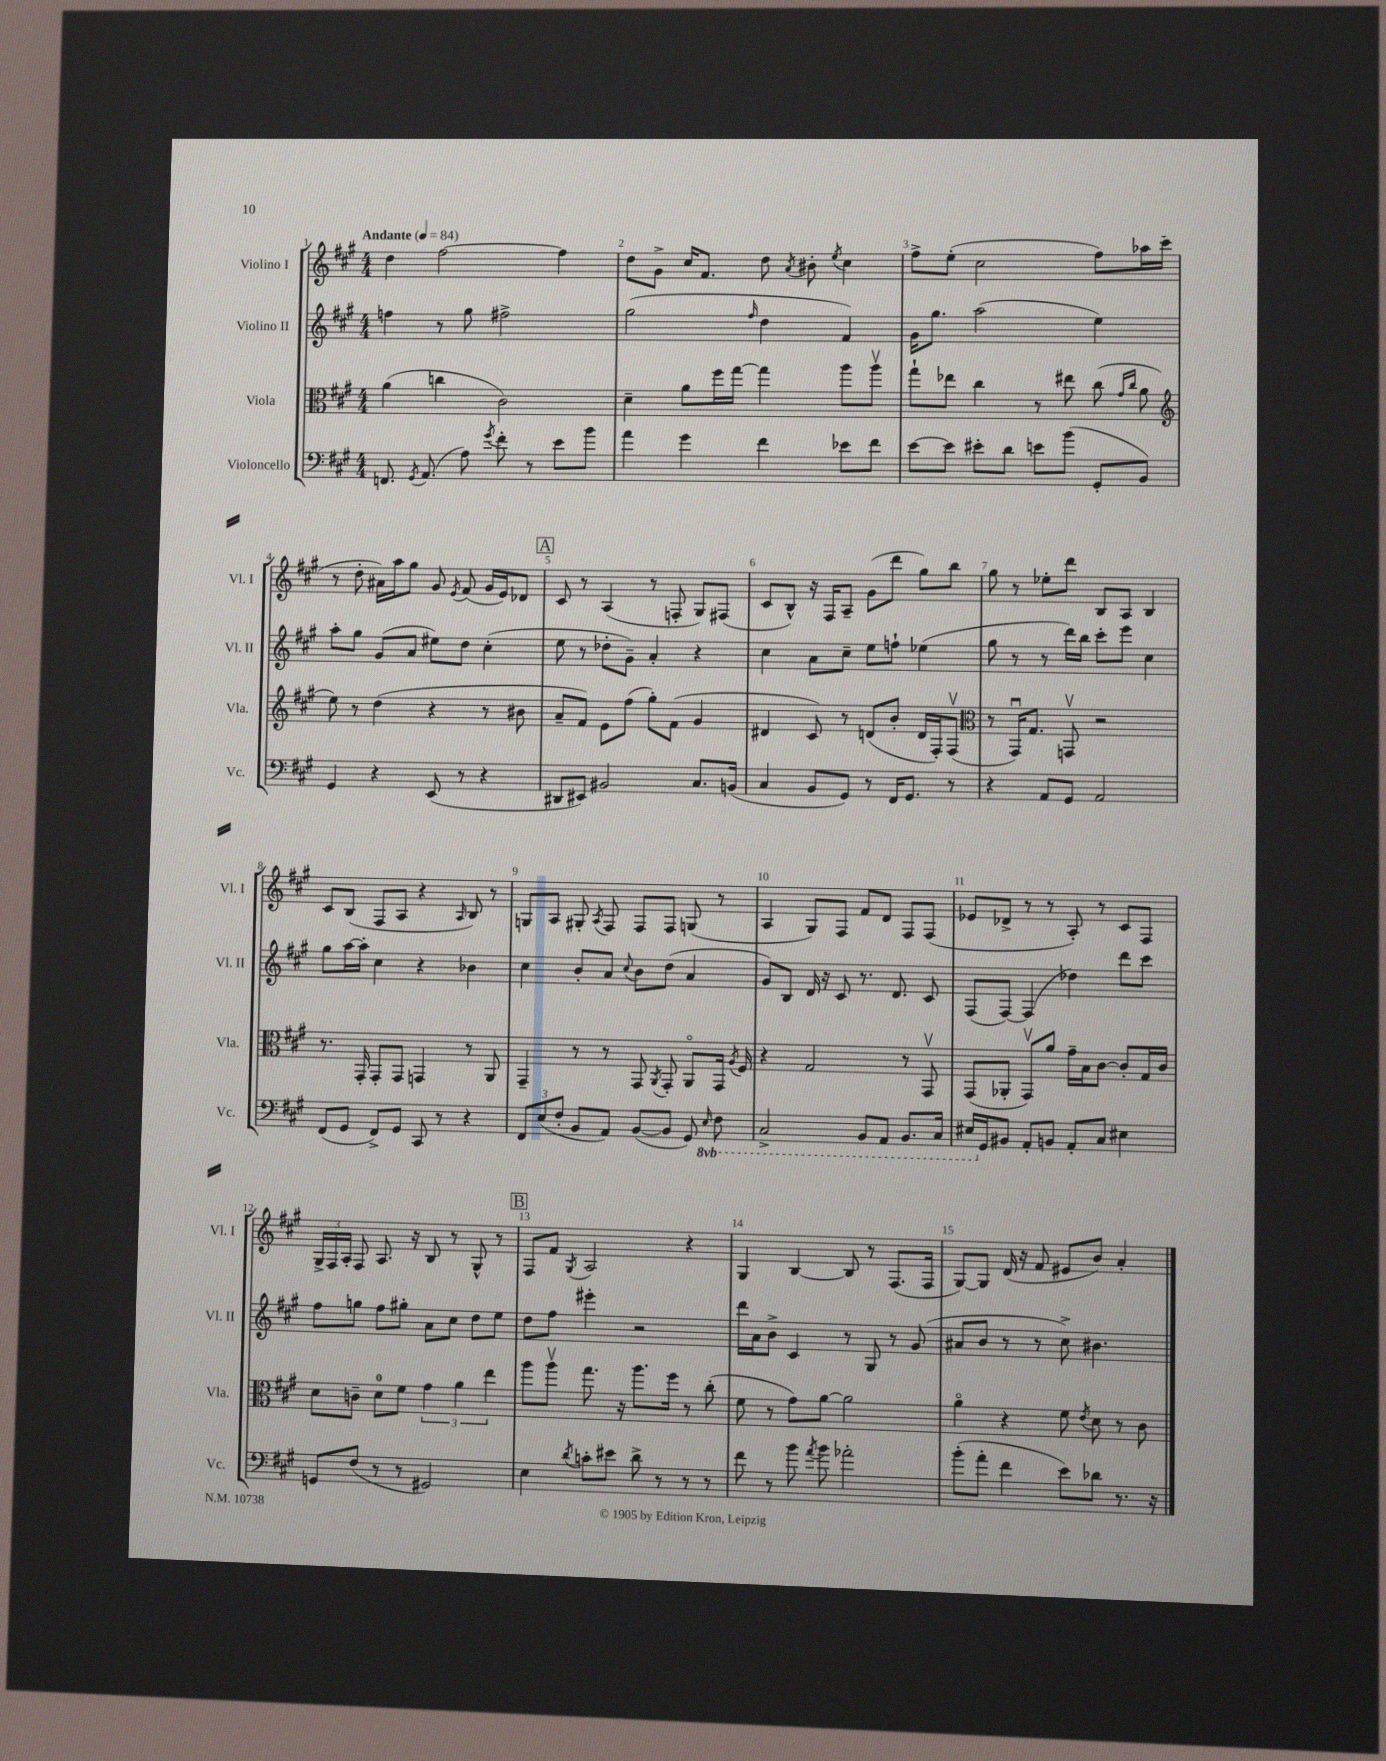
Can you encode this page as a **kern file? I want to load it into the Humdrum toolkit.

**kern	**kern	**kern	**kern
*staff4	*staff3	*staff2	*staff1
*clefF4	*clefC3	*clefG2	*clefG2
*k[f#c#g#]	*k[f#c#g#]	*k[f#c#g#]	*k[f#c#g#]
*M4/4	*M4/4	*M4/4	*M4/4
*MM84	*MM84	*MM84	*MM84
8.FF	(4a	4ff	4dd
8qGG#	.	.	.
(8.AA	.	.	.
.	4cc	8r	[2ff#
8A)	.	8gg#	.
8qg#	.	.	.
8f#'	2c#)	2ff#^	.
8r	.	.	.
8e	.	.	4ff#]
8b	.	.	.
=	=	=	=
4a	4d~	(2gg#	8dd
.	.	.	8g#^
4g#	8a	.	16cc#
.	.	.	8.f#
.	16ff#	.	.
.	[16gg#	.	.
.	.	16qqff#	.
4f#	4gg#]	4dd	8dd
.	.	.	8qa
.	.	.	8b#'
.	.	.	8qee
8e-	8aa	4f#)	4cc#
8f#	8aav	.	.
=	=	=	=
[8e	8gg#`	16g#	8ff#^
.	.	8.gg#	.
8e]	8ee-	.	(8ee'
8e#'	4cc#	(2aa	2cc#
8d	.	.	.
8e	8r	.	.
(8b	8ee#	.	.
8GG#'	(8cc#	4ee)	8ff#)
.	16qqg#	.	.
.	16qqcc#	.	.
8BB)	8a	.	16aa-
.	.	.	(16ccc#
=	=	=	=
*	*clefG2	*	*
4GG#	8ee)	8aa'	8r
.	8r	8gg#	8dd'
4r	(4dd	(8g#	16a#)
.	.	.	16aa
.	.	8a	8gg#
(8EE	4r	8ee#)	8g#
.	.	.	8qe
8r	.	8dd	(8f#
4r	8r	(4cc#'	16g#
.	.	.	16e)
.	8b#	.	8d-
=	=	=	=
8DD#	8a~	8ee	8c#
8EE#)	8f#)	8r	8r
2BB#	8e	8dd-'	(4A
.	(8ff#	8g#~)	.
.	8gg#')	4a'	8r
.	(8f#	.	8F'
8.C#	4g#	4r	8G#)
.	.	.	(8F#
(16BB	.	.	.
=	=	=	=
4C#	4d#	4cc#	8c#
.	.	.	8B^^)
8BB	8c#)	8a	16r
.	.	.	16F#
8GG#)	8r	8cc#~	8A~
8r	(8d	8ee	(8g#
16FF#	8b'	8ff`	8ddd
8.GG#	.	.	.
.	16d	(4ee-	8gg#)
.	16F#')	.	.
8r	(8F#v	.	8bb
=	=	=	=
*	*clefC3	*	*
4r	8r	8gg#	8gg#
.	16GG#u)	8r	8r
.	8.G#	.	.
8AA	.	8r	8ee-'
8GG#	8GGv	16ddd)	8ddd
.	.	16bb	.
2AA	2r	8ccc#'	8B
.	.	8eee	8A
.	.	4cc#	4B
=	=	=	=
(8FF#	8.r	8gg#	8c#
8GG#	.	[16aa	(8B
.	16GG#'	16aa']	.
8FF#^)	8GG#'	4cc#	8F#
8GG#	8GG#	.	8A
8CC#	4GG	4r	4r
8r	.	.	.
.	.	.	16qqA
4r	8r	4b-	8B)
.	8AA	.	8r
=	=	=	=
12FF#	4GG#~	4cc#	8G
(12E	.	.	.
.	.	.	8A
12F#'	.	.	.
8BB	8r	8b'	8G#'
.	.	.	8qA
8AA)	8r	8a	8F#
.	.	8qqcc#	.
([8BB	8GG#	8b	8F#
.	8qAA	.	.
8BB]	8GG#'	(8dd	8F#
8GG#)	8AAo	4a	(8G
16qqEE	.	.	.
8FF#	16GG#	.	8r
.	8qA	.	.
.	16F#	.	.
=	=	=	=
2CC#^	4r	8g#)	4A
.	.	8B	.
.	2G#	16d	8G#)
.	.	16r	.
.	.	8c#	8F#
8BBB	.	8.r	8f#
8AAA	.	.	8d
.	.	8.d	.
8.BBB	8r	.	8F#
.	8GG#v	8c#	(8F#
16CC#	.	.	.
=	=	=	=
16EE#	(8GG#	(8F#	8e-
16GG#	.	.	.
8BB#	8AA-'	[8F#)	8d-^
8AA'	8GG#v)	(4F#]	8r
8BB	8a	.	8r
8AA'	16g#~	4dd-)	8A')
.	16B	.	.
8C#	[8c#	.	8r
4E#	8c#']	8ddd	8c#
.	16G#	8ccc#	8F#
.	16c#	.	.
=	=	=	=
8GG	8d	8ff#	24G#^
.	.	.	24F#
.	.	.	24A'
(8F#	8c~	8gg	8F#
8r	8d	8ff#	8.A
8r	8f#	8gg#'	.
.	.	.	16r
2GG#)	6g#	8a	8B
.	.	8cc#	8r
.	6a	.	.
.	.	8dd	8G#^^
.	6ee	.	.
.	.	8ee	8r
=	=	=	=
4E	8aa	8dd	8F#
.	8aav	8ff#	8f#
8qd	.	.	8qG#
8c'	8.gg#	4eee#'	2A
8e#	.	.	.
.	16r	.	.
8d^	8.aa	2r	.
8r	.	.	.
.	16ff#	.	.
8r	8r	.	4r
8r	(8cc#'	.	.
=	=	=	=
8f#	8f#	16ddd	4G#
.	.	16a	.
8r	8r	8b^	.
8b	8g#)	4c#	[4B
8qa	.	.	.
8b	[8a	.	.
2a-'	2a]	8r	8B]
.	.	8G#	8r
.	.	8r	(8.F#
.	.	(8g#	.
.	.	.	16F#
=	=	=	=
(8b'	4ao	8a#	[8G#)
8a'	.	8b	8G#]
4f#	4r	8r	(16d
.	.	.	16r
.	.	8r	8f#
8e)	8f#	8cc#^)	8e#
.	8qe	.	.
8d-	8d	4.b#	8b)
8.r	8r	.	4a'
.	8c#	.	.
16r	.	.	.
==	==	==	==
*-	*-	*-	*-
